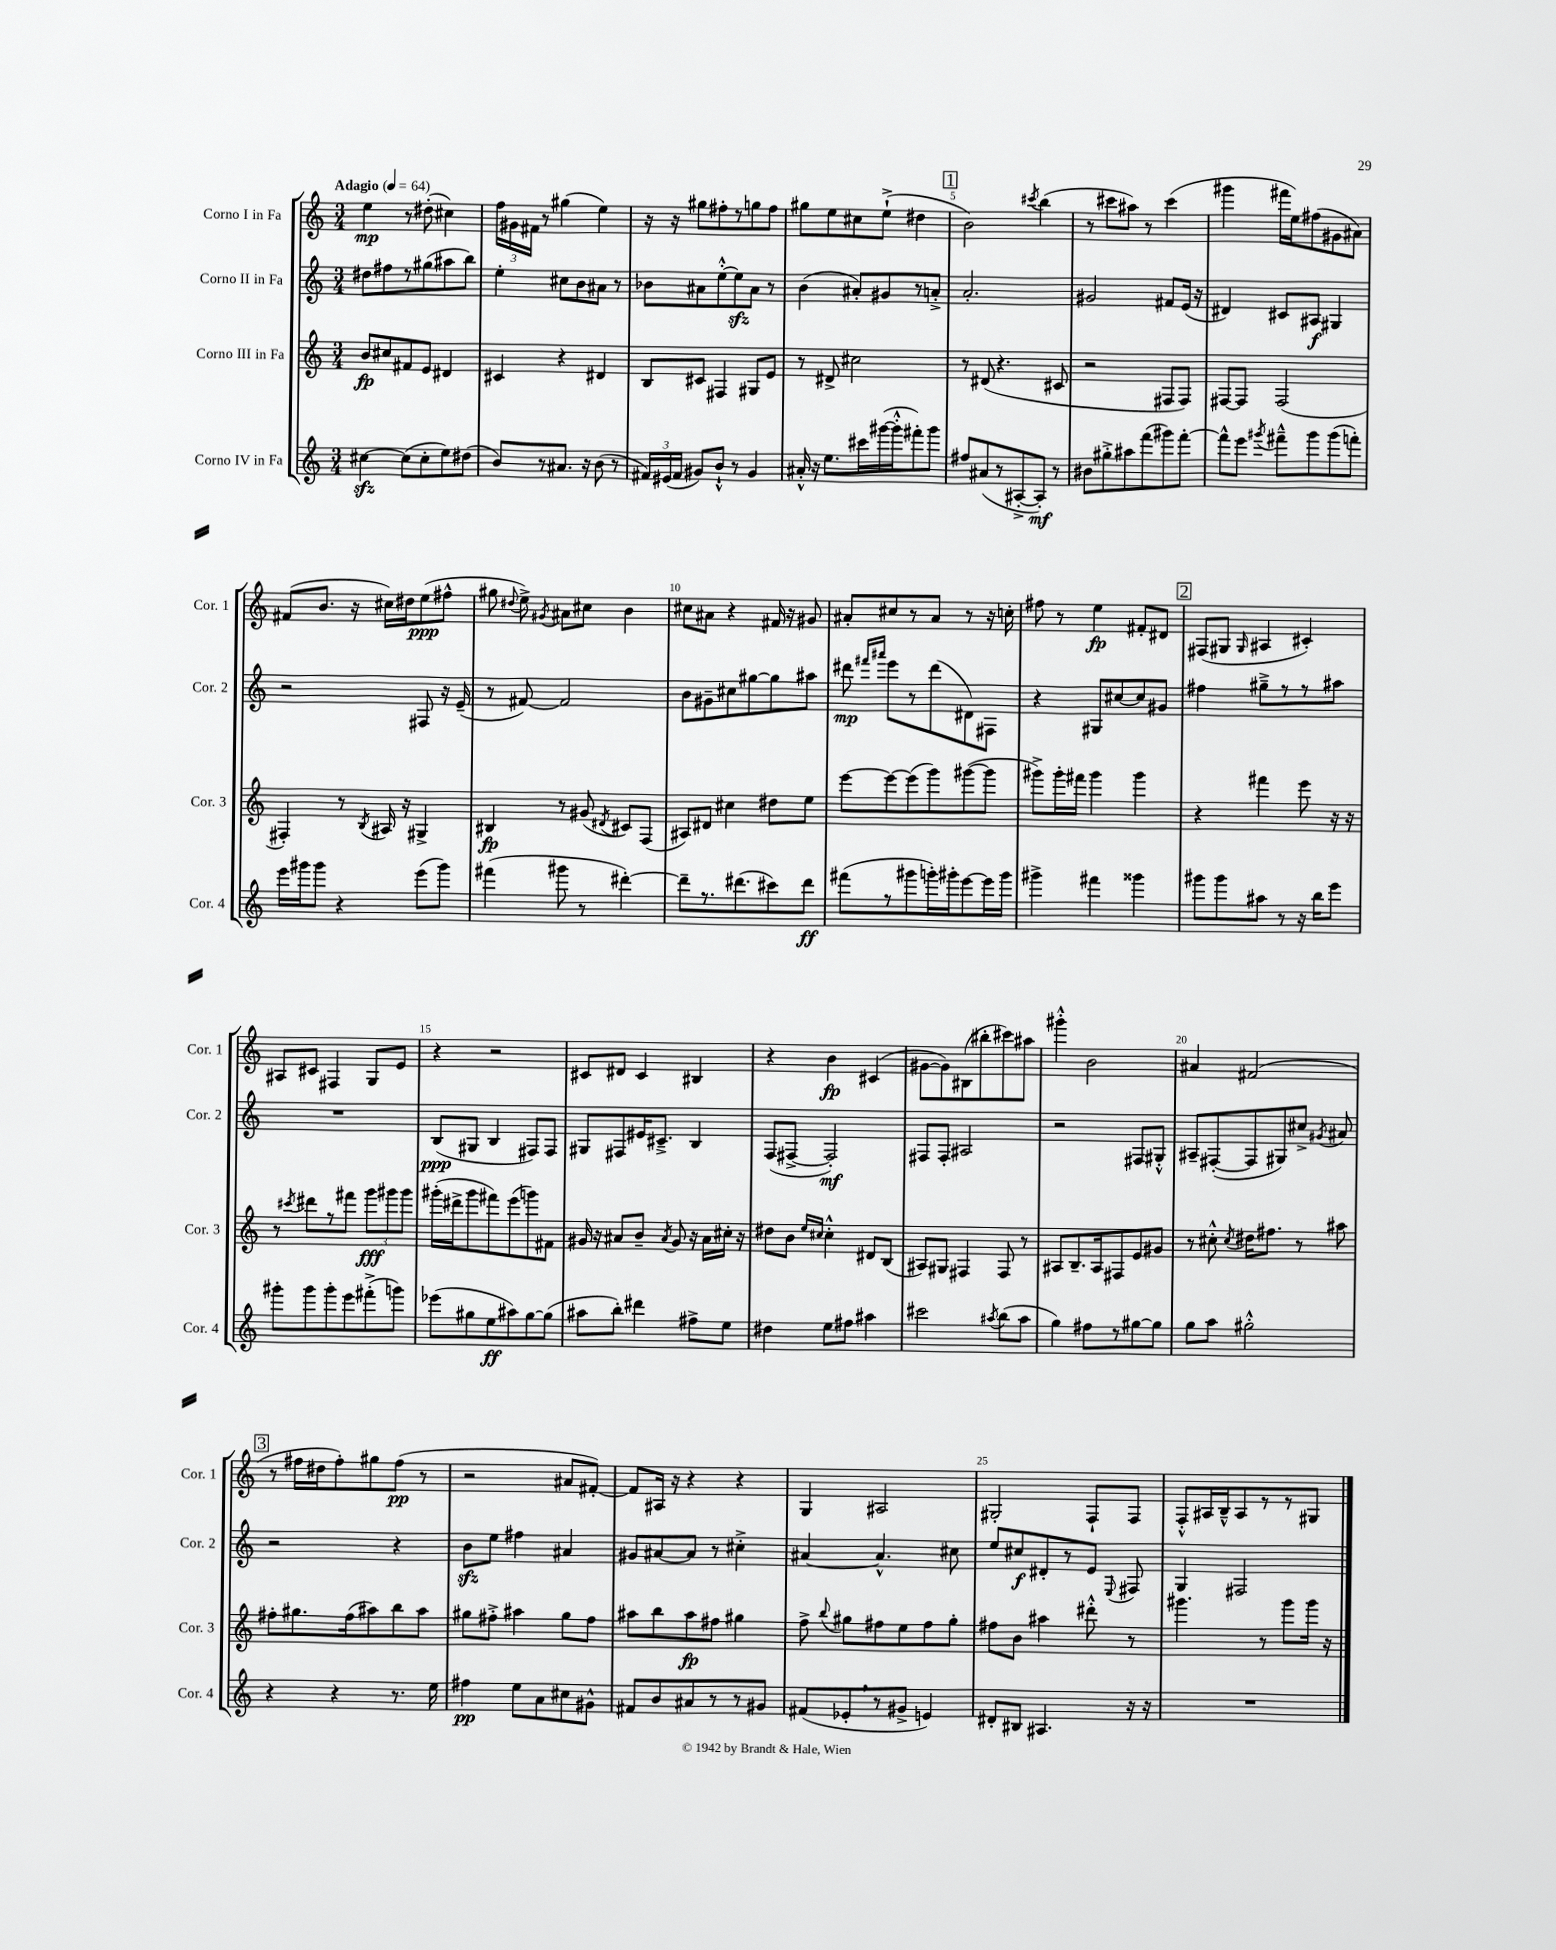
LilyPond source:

<<
\new StaffGroup <<
\new Staff = "s0" \with { instrumentName = "Corno I in Fa" shortInstrumentName = "Cor. 1" } {
    \clef treble \key c \major \numericTimeSignature \time 3/4 \tempo "Adagio" 4 = 64
    \autoBeamOff e''4\mp r8 dis''8-.( cis''4) |
    \tuplet 3/2 { f''16[ gis'16 fis'16] } r8 gis''4( e''4) |
    r16 r16 gis''8[ fis''8-. r8 g''8 fis''8] |
    gis''8[ e''8 cis''8 e''8]-!->( dis''4 |
    \mark \markup { \box "1" } b'2) \acciaccatura { cis'''8 } b''4( |
    r8 cis'''8[ ais''8]) r8 cis'''4( |
    gis'''4 fis'''16[ e''16) fis''8( gis'8 ais'8]) |
    fis'8[( b'8.] r16 cis''16[) dis''16 e''8\ppp( fis''8]-^ |
    gis''8 \appoggiatura { dis''8 } e''8->) \acciaccatura { gis'8 } ais'8[ cis''8] b'4 |
    cis''8[ ais'8] r4 fis'16 r16 gis'8 |
    ais'8[-. cis''8 r8 ais'8] r8 r16 c''16-. |
    fis''8 r8 e''4\fp fis'8[-. dis'8] |
    \mark \markup { \box "2" } fis8[( gis8] \grace { gis16 } ais4 cis'4-.) |
    ais8[ cis'8] fis4 g8[ e'8] |
    r4 r2 |
    cis'8[ dis'8] cis'4 bis4 |
    r4 b'4\fp cis'4( |
    gis'8[~ gis'8) bis8( bis''8-. cis'''8) ais''8] |
    gis'''4-.-^ b'2 |
    ais'4 fis'2( |
    \mark \markup { \box "3" } r8 fis''16[ dis''16 fis''8-.) gis''8 fis''8]\pp( r8 |
    r2 ais'8[ fis'8]~-.) |
    fis'8[ ais16] r16 r4 r4 |
    g4 ais2 |
    gis2-. f8[-! f8] |
    f8[-.-^ ais16 b16---^ ais8 r8 r8 gis8] \bar "|." |
}
\new Staff = "s1" \with { instrumentName = "Corno II in Fa" shortInstrumentName = "Cor. 2" } {
    \clef treble \key c \major \numericTimeSignature \time 3/4
    \autoBeamOff dis''8[ fis''8 r8 gis''8( ais''8 b''8]) |
    e''4-. cis''8[ b'8 ais'8] r8 |
    bes'8[ ais'8 e''8~-.-^ e''8\sfz ais'8] r8 |
    b'4( ais'8[-.) gis'8 r8 a'8]-.-> |
    \mark \markup { \box "1" } a'2.-. |
    gis'2 fis'8[ e'16]( r16 |
    dis'4) cis'8[ ais8]\f gis4 |
    r2 fis8 r16 e'16--( |
    r8 fis'8~) fis'2 |
    b'8[ gis'8-- cis''8 gis''8~ gis''8 ais''8] |
    dis'''8\mp \grace { fis'''16[ ais'''16] } e'''8[ r8 dis'''8( dis'8) fis8] |
    r4 gis8[ cis''8~ cis''8 gis'8] |
    \mark \markup { \box "2" } fis''4 gis''8[---> r8 r8 ais''8] |
    R2. |
    b8[\ppp( gis8] b4 fis8[) fis8] |
    gis8[ fis8 eis'16 cis'8.]---> b4 |
    f8[( fis8]~-> fis2-.\mf) |
    fis8[ fis8]-. ais2 |
    r2 fis8[ gis8]-.-^ |
    ais8[-- fis8~-.( fis8 gis8) cis''8]-> \acciaccatura { gis'8 } ais'8 |
    \mark \markup { \box "3" } r2 r4 |
    b'8[\sfz e''8] fis''4 ais'4 |
    gis'8[ ais'8~ ais'8] r8 cis''4-.-> |
    ais'4~ ais'4.-^ cis''8 |
    e''8[ cis''8\f dis'8-. r8 e'8] \appoggiatura { e8 } fis8 |
    g4 fis2 \bar "|." |
}
\new Staff = "s2" \with { instrumentName = "Corno III in Fa" shortInstrumentName = "Cor. 3" } {
    \clef treble \key c \major \numericTimeSignature \time 3/4
    \autoBeamOff b'8[\fp cis''8 fis'8 e'8] dis'4 |
    cis'4 r4 dis'4 |
    b8[ cis'8] fis4 gis8[ e'8] |
    r8 dis'8-> cis''2 |
    \mark \markup { \box "1" } r8 dis'8( r4. cis'8 |
    r2 fis8[ fis8]) |
    fis8[~ fis8] fis2( |
    fis4-.) r8 \acciaccatura { b8 } ais16 r16 gis4-> |
    bis4\fp r8 gis'8( \acciaccatura { dis'8 } cis'8[) f8]( |
    ais8[) dis'8] cis''4 dis''8[ e''8] |
    e'''8[~ e'''8~ e'''8( g'''8) gis'''8~( gis'''8] |
    gis'''8[->) gis'''16-. fis'''16] gis'''4 gis'''4 |
    \mark \markup { \box "2" } r4 fis'''4 e'''8 r16 r16 |
    r8 \acciaccatura { cis'''8 } dis'''8[ r8 fis'''8] \tuplet 3/2 { g'''8[\fff gis'''8 gis'''8] } |
    gis'''16[-.( dis'''16-> gis'''8 fis'''8) e'''8( g'''8) fis'8] |
    gis'16 r16 ais'8[ b'8]-- \acciaccatura { ais'8 } gis'8 r16 ais'16[ cis''16]-. r16 |
    dis''8[ b'8] \grace { e''16[ cis''16] } cis''4-.-^ dis'8[ b8]( |
    ais8[) gis8] fis4 fis8 r8 |
    ais8[ b8.-- ais16 fis8 e'8 gis'8] |
    r8 cis''8-.-^ \acciaccatura { cis''8 } dis''16[ fis''8.] r8 ais''8 |
    \mark \markup { \box "3" } fis''8[-. gis''8. fis''16( ais''8) b''8 ais''8] |
    gis''8[ fis''8]-.-> ais''4 gis''8[ fis''8] |
    ais''8[ b''8 ais''8\fp fis''8] gis''4 |
    f''8-> \appoggiatura { b''8 } gis''8[ fis''8 e''8 fis''8 gis''8]-. |
    fis''8[ b'8] ais''4 dis'''8-.-^ r8 |
    gis'''4. r8 gis'''8[ gis'''16] r16 \bar "|." |
}
\new Staff = "s3" \with { instrumentName = "Corno IV in Fa" shortInstrumentName = "Cor. 4" } {
    \clef treble \key c \major \numericTimeSignature \time 3/4
    \autoBeamOff cis''4~\sfz cis''8[( cis''8-. e''8) dis''8]( |
    b'8[) r8 ais'8.] r16 b'8( r8 |
    \tuplet 3/2 { fis'16[) eis'16( fis'16] } gis'8[) b'8]-!-^ r8 gis'4 |
    ais'16-.-^ r16 e''8.[ cis'''16 gis'''16~( gis'''16-.-^ fis'''8-.) gis'''8] |
    \mark \markup { \box "1" } fis''8[ ais'8( r8 ais8~-.-> ais8]-.\mf) r8 |
    bis'8[ gis''8-.-> ais''8 f'''8( gis'''8) f'''8]~-. |
    f'''8[-^ e'''8] \acciaccatura { gis'''8 } fis'''8[---^ gis'''8 gis'''8( f'''8]-.) |
    e'''16[ gis'''16 gis'''8] r4 e'''8[( gis'''8]) |
    fis'''4( gis'''8 r8 dis'''4~-.) |
    dis'''8[-- r8. dis'''8.( cis'''8) dis'''8]\ff |
    fis'''8[( r8 gis'''8 g'''16-.) gis'''16-. e'''8~ e'''16 gis'''16] |
    gis'''4-> fis'''4 gisis'''4 |
    \mark \markup { \box "2" } gis'''8[ gis'''8 ais''8] r8 r16 b''16[ e'''8] |
    gis'''8[-. gis'''8 gis'''8-. e'''8 fis'''8-.->( g'''8]) |
    ees'''8[( gis''8 e''8\ff ais''8) gis''8~ gis''8]( |
    ais''8[ b''8]-.) dis'''4 fis''8[-> e''8] |
    dis''4 e''8[ fis''8] ais''4 |
    cis'''2 \acciaccatura { ais''8 } b''8[( ais''8] |
    g''4) fis''8[ r8 gis''8~ gis''8] |
    g''8[ a''8] gis''2-.-^ |
    \mark \markup { \box "3" } r4 r4 r8. e''16 |
    fis''4\pp e''8[ a'8 cis''8 gis'8]-^ |
    fis'8[ b'8 ais'8 r8 r8 gis'8] |
    fis'8[( ees'8-. \breathe r8 gis'8]-> e'4) |
    dis'8[-. bis8] ais4. r16 r16 |
    R2. \bar "|." |
}
>>
>>
\layout { \context { \Score \override BarNumber.break-visibility = ##(#f #t #t) barNumberVisibility = #(every-nth-bar-number-visible 5) } }
